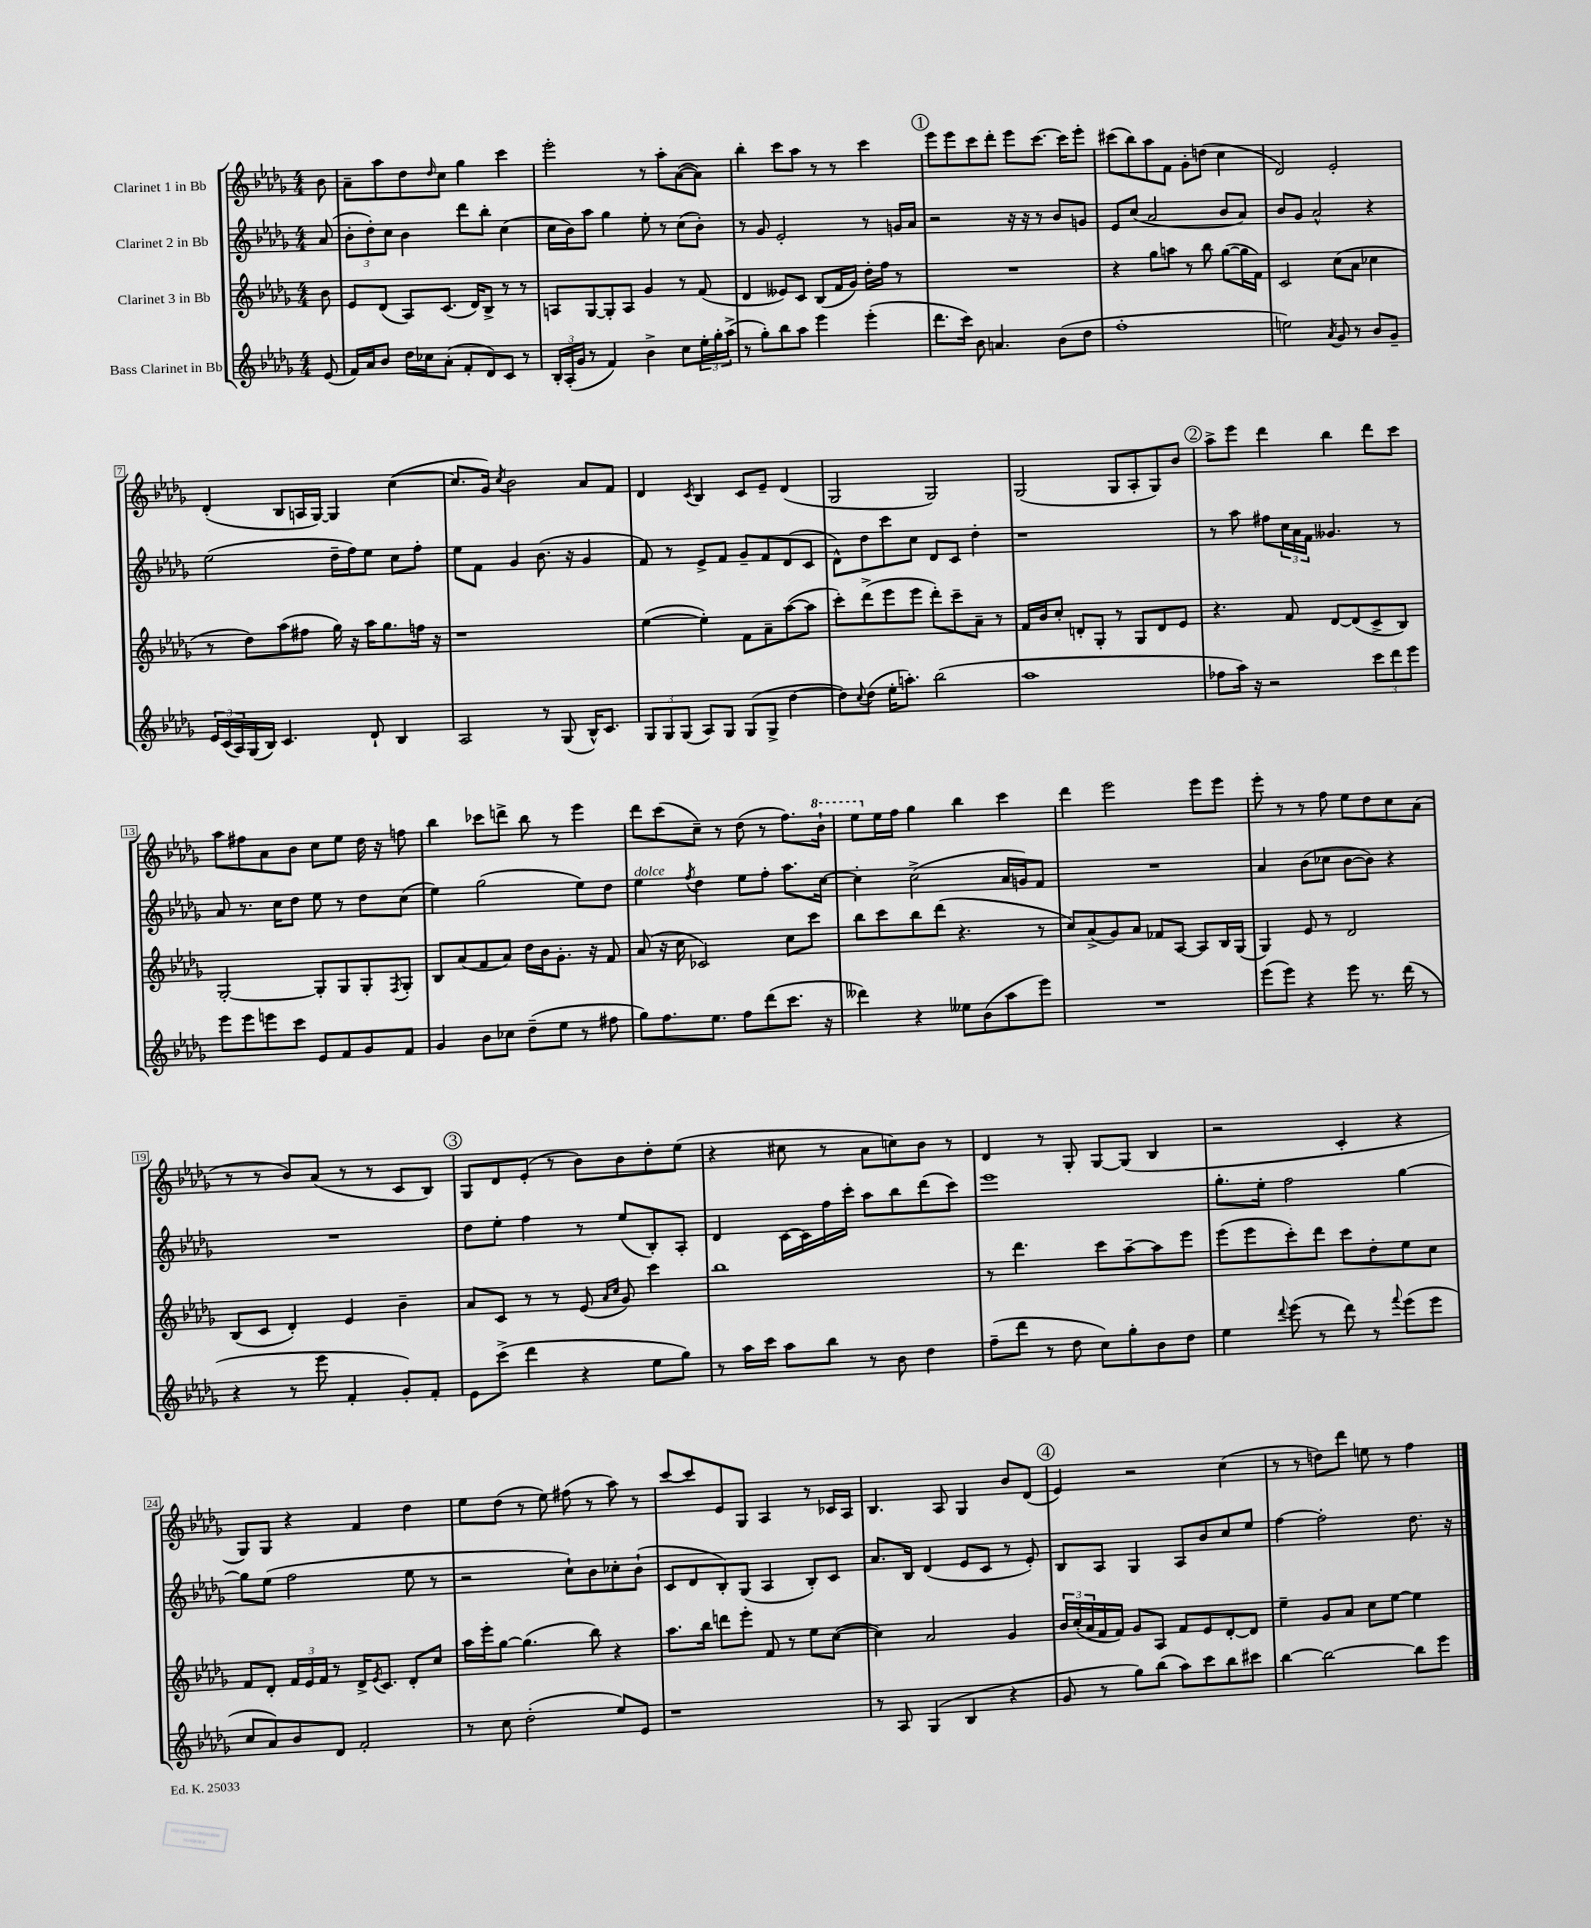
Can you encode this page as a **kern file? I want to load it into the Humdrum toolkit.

**kern	**kern	**kern	**kern
*staff4	*staff3	*staff2	*staff1
*clefG2	*clefG2	*clefG2	*clefG2
*k[b-e-a-d-g-]	*k[b-e-a-d-g-]	*k[b-e-a-d-g-]	*k[b-e-a-d-g-]
*M4/4	*M4/4	*M4/4	*M4/4
(8e-	8b-	(8a-	8b-
=	=	=	=
16f)	8e-	12b-'	8a-~
16a-	.	.	.
.	.	12dd-')	.
8b-	(8d-	.	8aa-
.	.	12cc	.
16dd-	8A-)	4b-	8dd-
16cc-	.	.	.
.	.	.	16qqdd-
(8a-'	(8.c	.	8cc
8f'	.	8ddd-	4gg-
.	16d-)	.	.
8d-)	8B-^	8bb-'	.
8c	8r	(4cc	4ccc
8r	8r	.	.
=	=	=	=
24B-'	8A	16cc	2eee-'
(24A-'	.	.	.
.	.	16b-)	.
24g-	.	.	.
8r	[8G-	8aa-	.
4f)	8G-']	4gg-	.
.	8A	.	.
4b-^	4g-	8ee-'	8r
.	.	8r	8aa-'
8cc	8r	(8cc	([8a-
24ee-'	(8f	8b-')	8a-])
24gg-'	.	.	.
(24aa-^	.	.	.
=	=	=	=
8r	4d-	8r	4bb-'
8gg-')	.	8g-	.
8bb-	8e--)	2e-'	8ccc
8aa-	8c	.	8aa-
4eee-	(8B-	.	8r
.	16f	.	8r
.	16g-)	.	.
(4eee-'	16dd-'	8r	4ccc
.	16ff	.	.
.	8r	16g	.
.	.	16a-	.
=	=	=	=
8.ddd-	1r	2r	8eee-
.	.	.	8eee-
16ccc)	.	.	.
8b-	.	.	8ccc
4.a	.	.	8ddd-'
.	.	16r	8eee-
.	.	16r	.
.	.	8r	[8.ccc
(8b-	.	8b-	.
.	.	.	16ccc]
8dd-	.	8g	8eee-'
=	=	=	=
1ff'	4r	8e-	(8ccc#
.	.	(8cc	8bb-)
.	8gg-	2a-	8aa-
.	8aa	.	8f
.	8r	.	8g-'
.	8bb-	.	(8dd
.	([8gg-	8b-	4cc
.	16gg-]	8a-)	.
.	16f)	.	.
=	=	=	=
2ee)	2c	8b-	2d-)
.	.	8g-	.
.	.	2a-^^	.
8qa-	.	.	.
8g-	(8cc	.	2e-'
8r	8a-	.	.
8b-	4cc-	4r	.
8g-~	.	.	.
=	=	=	=
24e-	8r	(2ee-	(4d-'
(24c	.	.	.
24A-)	.	.	.
(16G-	8dd-)	.	.
16B-)	.	.	.
4.c	(8aa-	.	8B-
.	8ff#	.	16A
.	.	.	[16G-)
.	16gg-)	16dd-~	4G-]
.	16r	16ff)	.
8d-`	16aa-	8ee-	.
.	8.gg-	.	.
4B-	.	8cc	([4cc
.	16ff	8ff'	.
.	16r	.	.
=	=	=	=
2A-	1r	8ee-	8.cc]
.	.	8f	.
.	.	.	16g-)
.	.	.	8qcc
.	.	4g-	2b-
8r	.	(8.b-	.
(8G-	.	.	.
.	.	16r	.
16B-^^)	.	4g-	8a-
8.c	.	.	.
.	.	.	8f
=	=	=	=
12G-	([4ee-	8f)	4d-
12G-	.	.	.
.	.	8r	.
(12G-	.	.	.
.	.	.	8qc
8A-)	4ee-'])	8e-^	4B-
8G-	.	8f	.
(8G-	8f	8g-~	8c
8G-^	8a-~	8f	8e-~
[4dd-	([8aa-	(8d-	(4d-
.	8aa-]	8c	.
=	=	=	=
8dd-])	8ccc')	8d-^^)	2G-
8qqcc	.	.	.
(8dd-	(8ddd-^	8dd-	.
16ee-'	8eee-	8ccc	.
8.aa')	.	.	.
.	8eee-	8cc	.
(2bb-	8ddd-')	8d-	2G-)
.	8ccc~	8c	.
.	8a-~	4dd-'	.
.	8r	.	.
=	=	=	=
1aa-	16f	1r	(2G-
.	16b-	.	.
.	8cc'	.	.
.	8d'	.	.
.	8G-'	.	.
.	8r	.	8G-
.	8G-	.	8A-'
.	8d	.	8G-)
.	8e-	.	8b-
=	=	=	=
8ff-	4.r	8r	8aa-^
16aa-)	.	8aa-	8eee-
16r	.	.	.
2r	.	8ff#	4ddd-
.	8f	24cc	.
.	.	24a-	.
.	.	24f	.
.	[8d-	4.g--	4bb-
.	(8d-]	.	.
12ccc	8c^	.	8ddd-
12ddd-	.	.	.
.	8B-)	8r	8ccc
12eee-	.	.	.
=	=	=	=
8eee-	[2G-'	8a-	8aa-
8eee-	.	8.r	8ff#
8eee	.	.	8a-
.	.	16cc	.
8ccc	.	8dd-	8b-
8e-	8G-']	8ee-	8cc
8f	8G-	8r	8ee-
8g-	8G-'	8dd-	16dd-
.	.	.	16r
.	8qF	.	.
8f	8G-'	(8cc	8ff
=	=	=	=
4g-	8B-	4ee-)	4bb-
.	(8a-	.	.
8b-	8f	(2gg-	8ccc-
8cc-	8a-)	.	8ddd^
(8dd-~	16dd-	.	8bb-
.	16b-	.	.
8ee-	8.g-'	.	8r
8r	.	8ee-)	4eee-
.	16r	.	.
8ff#	8f	8dd-	.
=	=	=	=
8gg-)	(8a-	4ee-	8ddd-
8.ff	16r	.	(8ccc
.	16cc	.	.
.	.	8qff	.
.	2c-)	4dd-	8cc~)
8.ee-	.	.	.
.	.	.	8r
8ff	.	8ee-	(8dd-
(8ddd-	.	8ff'	8r
8.ccc	8cc	8.aa-	8.ff)
.	8ccc	.	.
16r	.	[16cc	16bb-`
=	=	=	=
4ddd--)	8bb-	4cc']	8eee-
.	8ccc	.	16ee-
.	.	.	16ff
4r	8bb-	(2cc^	4gg-
.	(8ddd-	.	.
8ee--	4.r	.	4bb-
(8b-	.	.	.
8aa-	.	16a-	4ccc
.	.	16g)	.
8eee-)	8r	8f	.
=	=	=	=
1r	8cc)	1r	4ddd-
.	(8a-^	.	.
.	8g-)	.	2eee-
.	8a-	.	.
.	8f-	.	.
.	[8A-	.	.
.	8A-]	.	8eee-
.	16B-	.	8eee-
.	(16G-	.	.
=	=	=	=
(8eee-	4G-)	4a-	8eee-'
8eee-)	.	.	8r
4r	8e-	(8b-	8r
.	8r	8cc-	8ff
8eee-	2d-	[8b-	8ee-
8.r	.	8b-])	8dd-
.	.	4r	8cc
(16ddd-	.	.	.
8r	.	.	(8a-
=	=	=	=
4r	(8B-	1r	8r
.	8c	.	8r
8r	4d-')	.	8b-)
8eee-	.	.	(8a-
4f'	4e-	.	8r
.	.	.	8r
8g-')	4b-~	.	8c
8f'	.	.	8B-)
=	=	=	=
8e-	8a-	8dd-	8G-
(8ccc^	8c	8ee-'	8d-
4ddd-	8r	4ff	(8e-'
.	8r	.	8r
4r	(8e-	8r	8b-)
.	16qqa-	.	.
.	16qqcc	.	.
.	8g-)	(8ee-	8b-
8ee-	4ccc	8B-')	8dd-'
8gg-)	.	8A-'	(8ee-
=	=	=	=
8r	1bb-	4d-	4r
16aa-	.	.	.
16ccc	.	.	.
8aa-	.	[16c	8cc#
.	.	16c]	.
8bb-	.	16ff	8r
.	.	16ccc'	.
8r	.	8aa-	8a-
8b-	.	8bb-	8cc)
4dd-	.	(8ddd-	8b-
.	.	8ccc)	8r
=	=	=	=
(8ff~	8r	1eee-	4d-
8ddd-	4.ddd-	.	.
8r	.	.	8r
8dd-	.	.	8G-'
8cc)	8ccc	.	[8G-
8gg-'	[8aa-~	.	(8G-]
8b-	8aa-]	.	4B-
8dd-	8eee-	.	.
=	=	=	=
4ee-	(8eee-	8.gg-'	2r
.	8eee-	.	.
.	.	16ee-'	.
8qqddd-	.	.	.
(8eee-	8ccc')	2ff	.
8r	8ddd-	.	.
8ddd-)	8ccc	.	4c'
8r	8dd-'	.	.
8qqfff	.	.	.
(8eee-	8ee-	[4gg-	4r
8eee-	8cc	.	.
=	=	=	=
8cc	8f	8gg-]	8G-)
8a-)	8d-'	(8ee-	8G-
8b-	24f	2ff	4r
.	24e-	.	.
.	24f	.	.
8d-	8r	.	.
2f'	16d-^	.	4f
.	8qe-	.	.
.	8.c	.	.
.	8d-'	8ee-	4dd-
.	8cc	8r	.
=	=	=	=
8r	16aa-	2r	8ee-
.	16eee-'	.	.
8cc	[8gg-	.	(8dd-
(2dd-'	(4.gg-]	.	8r
.	.	.	8ee-)
.	.	8cc`)	(8ff#
.	8bb-)	8b-	8r
8ee-)	4r	8cc-'	8aa-)
8e-	.	(8b-`	8r
=	=	=	=
1r	8.aa-	8c	[8ccc
.	.	8d-	8ccc]
.	16bb-	.	.
.	8ddd	8B-')	8e-
.	8eee-'	(8G-	8G-
.	8f	4A-	4A-
.	8r	.	.
.	8ee-	8B-')	8r
.	([8cc	8c	16c-
.	.	.	16A-
=	=	=	=
8r	4cc])	8.a-	4.B-
8A-	.	.	.
.	.	16B-	.
(4G-	2a-	(4d-	.
.	.	.	8A-
4B-	.	8e-	4G-
.	.	8c	.
4r	4g-	8r	8b-
.	.	8e-')	(8d-
=	=	=	=
8g-	24b-	8B-	4e-)
.	(24cc'	.	.
.	24a-	.	.
8r	16f	8A-	.
.	16f)	.	.
8gg-)	8g-	4G-	2r
(8bb-	8A-	.	.
8aa-)	8f	8A-	.
8ccc	8e-	8b-	.
8bb-	[8d-'	8cc	(4cc
8ccc#	8d-]	8ee-	.
=	=	=	=
[4bb-	4ee-~	[4ff	8r
.	.	.	8r
2bb-_	8g-	2ff']	8dd)
.	8a-	.	8ddd-
.	8cc	.	8ee
.	[8ee-	.	8r
8bb-]	4ee-]	8.dd-	4ff
8eee-	.	.	.
.	.	16r	.
==	==	==	==
*-	*-	*-	*-
